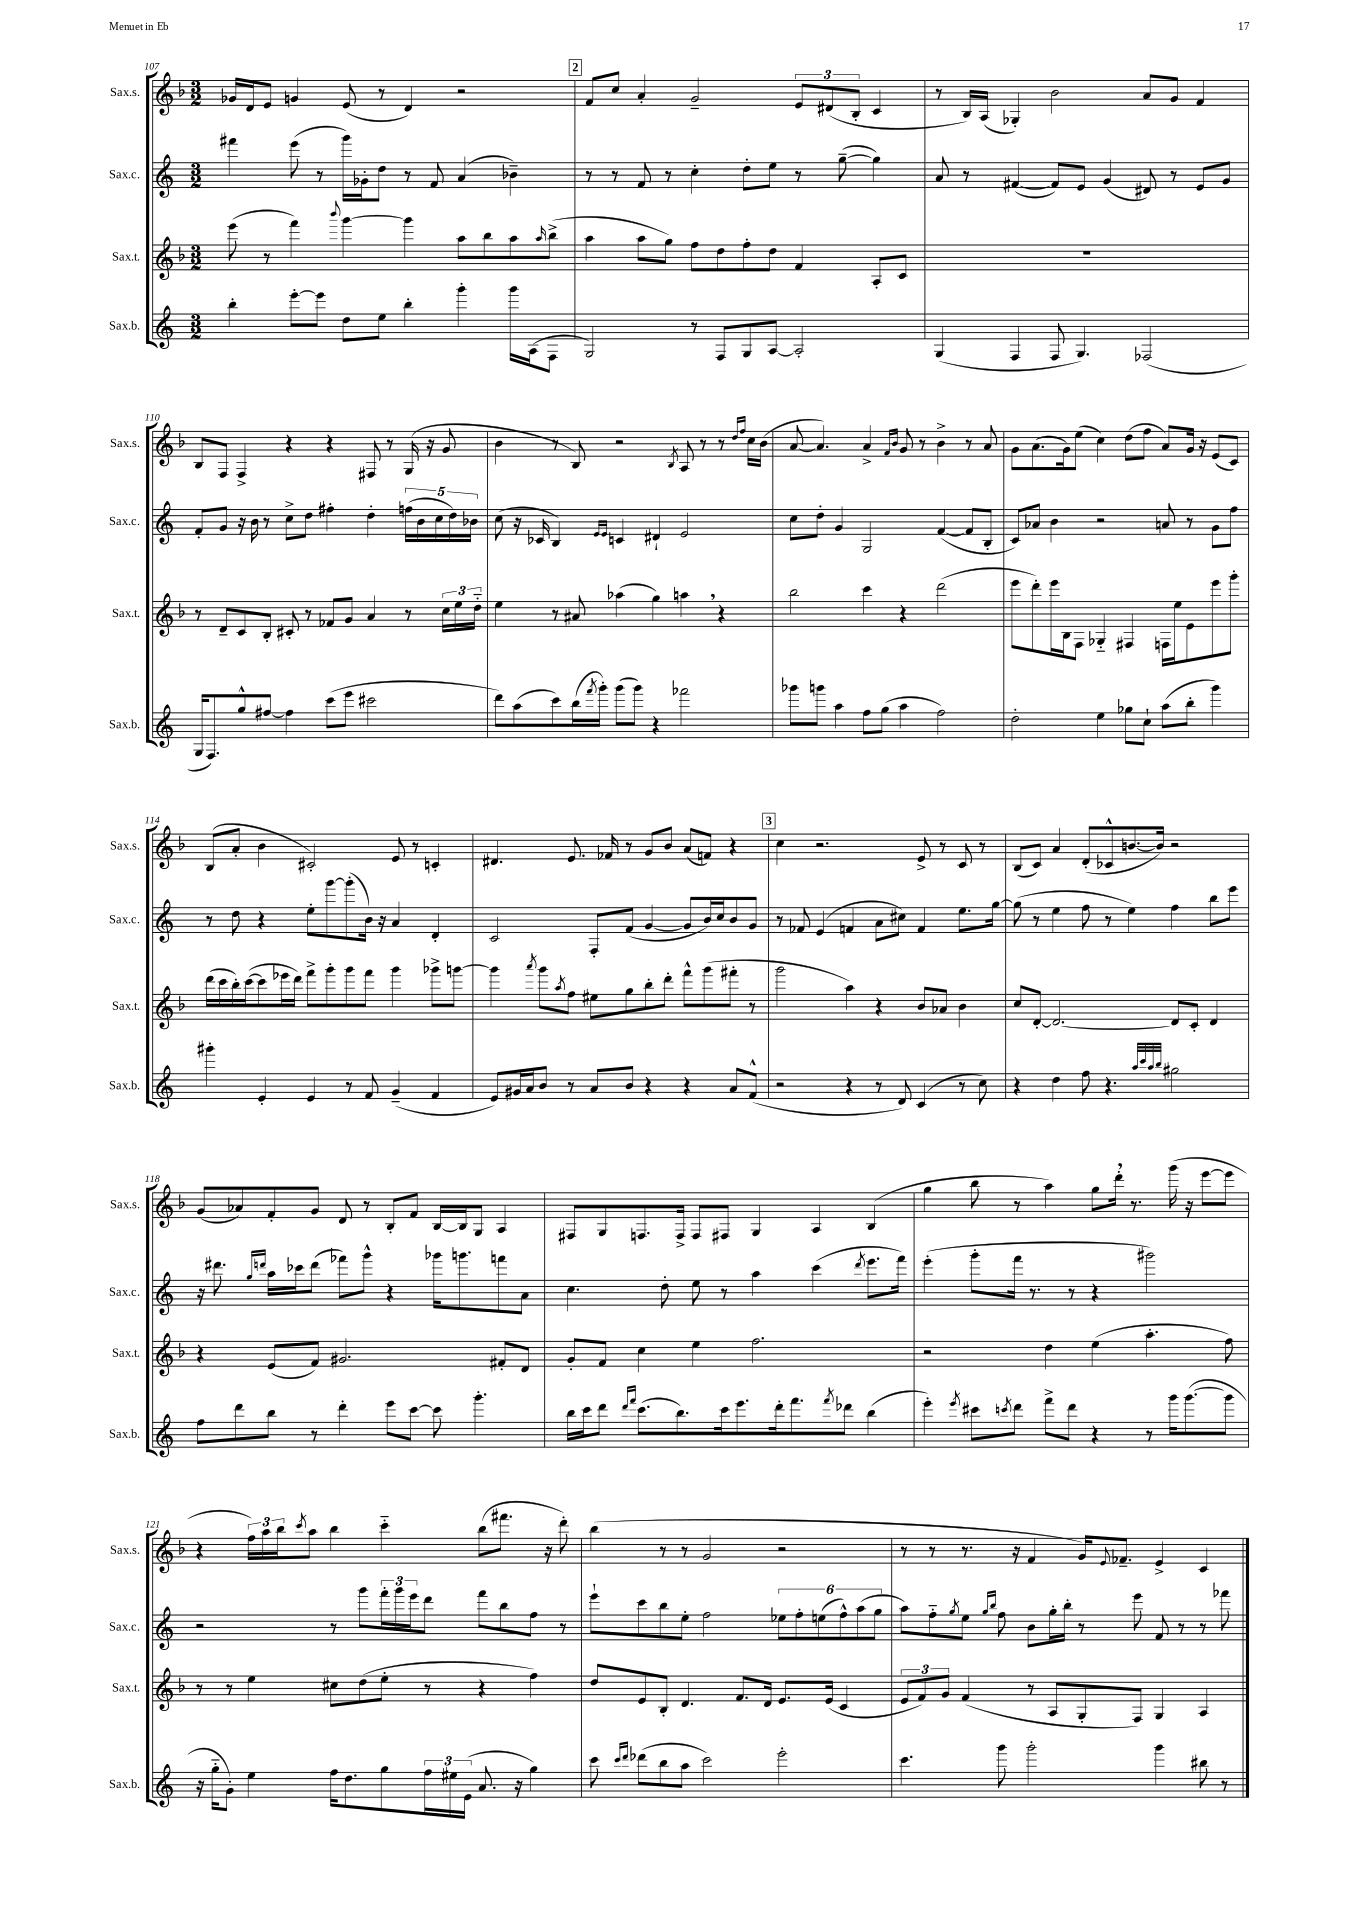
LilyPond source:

<<
\new StaffGroup <<
\new Staff = "s0" \with { instrumentName = "Sax.s." shortInstrumentName = "Sax.s." } {
    \clef treble \key f \major \numericTimeSignature \time 3/2
    ges'16 d'16 e'8 g'4 e'8( r8 d'4) r2 |
    \mark \markup { \box "2" } f'8 c''8 a'4-. g'2-- \tuplet 3/2 { e'8 dis'8( bes8-. } c'4 |
    r8 bes16) a16( ges4-.) bes'2 a'8 g'8 f'4 |
    bes8 f8 f4-> r4 r4 fis8 r8 g16( r16 g'8 |
    bes'4 r8 bes8) r2 \acciaccatura { bes8 } a8 r8 r8 \grace { d''16 f''16 } c''16 bes'16( |
    a'8~ a'4.) a'4-> \grace { f'16 bes'16 } g'8 r8 bes'4-> r8 a'8 |
    g'8 a'8.( g'16) e''8( c''4) d''8( f''8 a'8) g'16 r16 e'8( c'8) |
    bes8( a'8-. bes'4 cis'2-.) e'8 r8 c'4-. |
    dis'4. e'8. fes'16 r8 g'8 bes'8 a'8( f'8) r4 |
    \mark \markup { \box "3" } c''4 r2. e'8-> r8 c'8 r8 |
    bes8( c'8) a'4 d'8-.( ces'8-^ b'8.~ b'16) r2 |
    g'8( aes'8) f'8-. g'8 d'8 r8 bes8-. f'8 bes16~ bes16 g8 a4 |
    fis8 g8 f8. f16-> f8 fis8 g4 a4 bes4( |
    g''4 bes''8 r8 a''4) g''8 d'''16-. \breathe r8. g'''16( r16 e'''8~ e'''8 |
    r4 \tuplet 3/2 { f''16) a''16 bes''16 } \acciaccatura { c'''8 } a''8 bes''4 c'''4-_ bes''8( fis'''8. r16 d'''8-.) |
    bes''4( r8 r8 g'2 r2 |
    r8 r8 r8. r16 f'4 g'16) \appoggiatura { e'8 } fes'8.-- e'4-> c'4 \bar "|." |
}
\new Staff = "s1" \with { instrumentName = "Sax.c." shortInstrumentName = "Sax.c." } {
    \clef treble \key c \major \numericTimeSignature \time 3/2
    fis'''4 e'''8( r8 g'''16) ges'16-. d''8 r8 f'8 a'4( bes'4--) |
    \mark \markup { \box "2" } r8 r8 f'8 r8 c''4-. d''8-. e''8 r8 g''8~--( g''4) |
    a'8 r8 fis'4~( fis'8) e'8 g'4( dis'8) r8 e'8 g'8 |
    f'8-. g'8 r16 b'16 r8 c''8-> d''8 fis''4-. d''4-. \tuplet 5/4 { f''16( b'16 c''16 d''16) bes'16 } |
    c''8( r16 ces'16 b4) \grace { e'16 e'16 } c'4 dis'4-! e'2 |
    c''8 d''8-. g'4 g2 f'4~( f'8 b8-. |
    c'8) aes'8 b'4 r2 a'8 r8 g'8 f''8 |
    r8 d''8 r4 e''8-. g'''8~ g'''8-.( b'16) r16 a'4 d'4-. |
    c'2 f8-. f'8( g'4~ g'8 b'16) c''16 b'8 g'8 |
    \mark \markup { \box "3" } r8 fes'8 e'4( f'4 a'8 cis''8) f'4 e''8. g''16~ |
    g''8( r8 e''4 f''8 r8 e''4) f''4 b''8 e'''8 |
    r16 dis'''8. \grace { g''16 d'''16 } a''16 ces'''16 d'''8( fes'''8) g'''8-^ r4 ges'''16 g'''8. f'''8 a'8 |
    c''4. d''8-. e''8 r8 a''4 c'''4( \acciaccatura { d'''8 } e'''8. f'''16) |
    e'''4-.( g'''8-. f'''16 r8. r8 r4 gis'''2) |
    r2 r8 g'''8 \tuplet 3/2 { f'''16-. g'''16 e'''16 } d'''8 f'''8 b''8 f''8 r8 |
    e'''8-! c'''8 b''8 e''8-. f''2 \tuplet 6/4 { ees''8 f''8-. e''8( f''8-^) a''8( g''8 } |
    a''8) f''8-_ \acciaccatura { g''8 } e''8 \grace { g''16 b''16 } f''8 b'8 g''16-. b''16-. r8 e'''8 f'8 r8 r8 fes'''8 \bar "|." |
}
\new Staff = "s2" \with { instrumentName = "Sax.t." shortInstrumentName = "Sax.t." } {
    \clef treble \key f \major \numericTimeSignature \time 3/2
    e'''8( r8 f'''4) \appoggiatura { bes'''8 } g'''4~ g'''4 a''8 bes''8 a''8 \grace { a''16 } bes''8->( |
    \mark \markup { \box "2" } a''4 a''8 g''8) f''8 d''8 f''8-. d''8 f'4 a8-. c'8 |
    R1. |
    r8 d'8-- c'8 bes8-. cis'8-. r8 fes'8 g'8 a'4 r8 \tuplet 3/2 { c''16 e''16 d''16-_ } |
    e''4 r8 ais'8 aes''4( g''4) a''4 \breathe r4 |
    bes''2 c'''4 r4 d'''2( |
    e'''8 d'''8-.) e'''16 bes16 f8 ges4-_ fis4 f16 e''16 e'8 e'''8 g'''8-. |
    d'''16( c'''16 bes''16-.) c'''16~( c'''8 ees'''16 d'''16) f'''8-> g'''8-. g'''8 f'''8 g'''4 ges'''8-> g'''8~ |
    g'''4 \acciaccatura { a'''8 } g'''8 \acciaccatura { a''8 } f''8 eis''8 g''8 bes''8-. d'''8-. f'''8-^ g'''8( fis'''8-. r8 |
    \mark \markup { \box "3" } g'''2 a''4) r4 bes'8 aes'8 bes'4 |
    c''8 d'8~-. d'2.~ d'8 c'8-. d'4 |
    r4 e'8( f'8) gis'2. fis'8-. d'8 |
    g'8-. f'8 c''4 e''4 f''2. |
    r2 d''4 e''4( a''4.-. f''8) |
    r8 r8 e''4 cis''8 d''8( e''8-. r8 r4 f''4) |
    d''8 e'8 bes8-. d'4. f'8. d'16 e'8. e'16( c'4 |
    \tuplet 3/2 { e'8 f'8) g'8 } f'4( r8 a8 g8-. f8) g4 a4 \bar "|." |
}
\new Staff = "s3" \with { instrumentName = "Sax.b." shortInstrumentName = "Sax.b." } {
    \clef treble \key c \major \numericTimeSignature \time 3/2
    b''4-. e'''8~-. e'''8 d''8 e''8 b''4-. g'''4-. g'''16 a16( f8 |
    \mark \markup { \box "2" } g2) r8 f8 g8 a8~ a2-. |
    g4( f4 f8 g4.) fes2( |
    g16 f8.) g''8-^ fis''8~ fis''4 c'''8( e'''8 cis'''2 |
    d'''8) a''8( c'''8) b''16( \acciaccatura { f'''8 } g'''16-.) g'''8( g'''8) r4 fes'''2 |
    ges'''8 g'''8 a''4 f''8 g''8( a''4 f''2) |
    d''2-. e''4 ges''8 c''8-! a''8( b''8-. g'''4) |
    gis'''4-. e'4-. e'4 r8 f'8 g'4--( f'4 |
    e'8) gis'16 a'16 b'8 r8 a'8 b'8 r4 r4 a'8 f'8-^( |
    \mark \markup { \box "3" } r2 r4 r8 d'8) c'4( r8 c''8) |
    r4 d''4 f''8 r4. \grace { a''32 c'''32 a''32 b''32 } gis''2 |
    f''8 d'''8 b''8 r8 d'''4-. e'''8 c'''8~ c'''8 g'''4.-. |
    b''16 c'''16 d'''8 \grace { d'''16 f'''16 } c'''8.( b''8.) c'''16 e'''8. d'''16-. f'''8. \acciaccatura { f'''8 } des'''8 b''4( |
    e'''4-.) \acciaccatura { e'''8 } cis'''8 \acciaccatura { c'''8 } d'''8 f'''8-> d'''8 r4 r8 g'''16 g'''8.~( g'''8 |
    r16 g''16-_ g'8-.) e''4 f''16 d''8. g''8 \tuplet 3/2 { f''16 eis''16 e'16( } a'8. r16 g''4) |
    c'''8 \grace { c'''16 d'''16 } des'''8( b''8 a''8 c'''2) e'''2-. |
    c'''4. g'''8 g'''2-. g'''4 bis''8 r8 \bar "|." |
}
>>
>>
\layout { \context { \Score currentBarNumber = #107 } }
